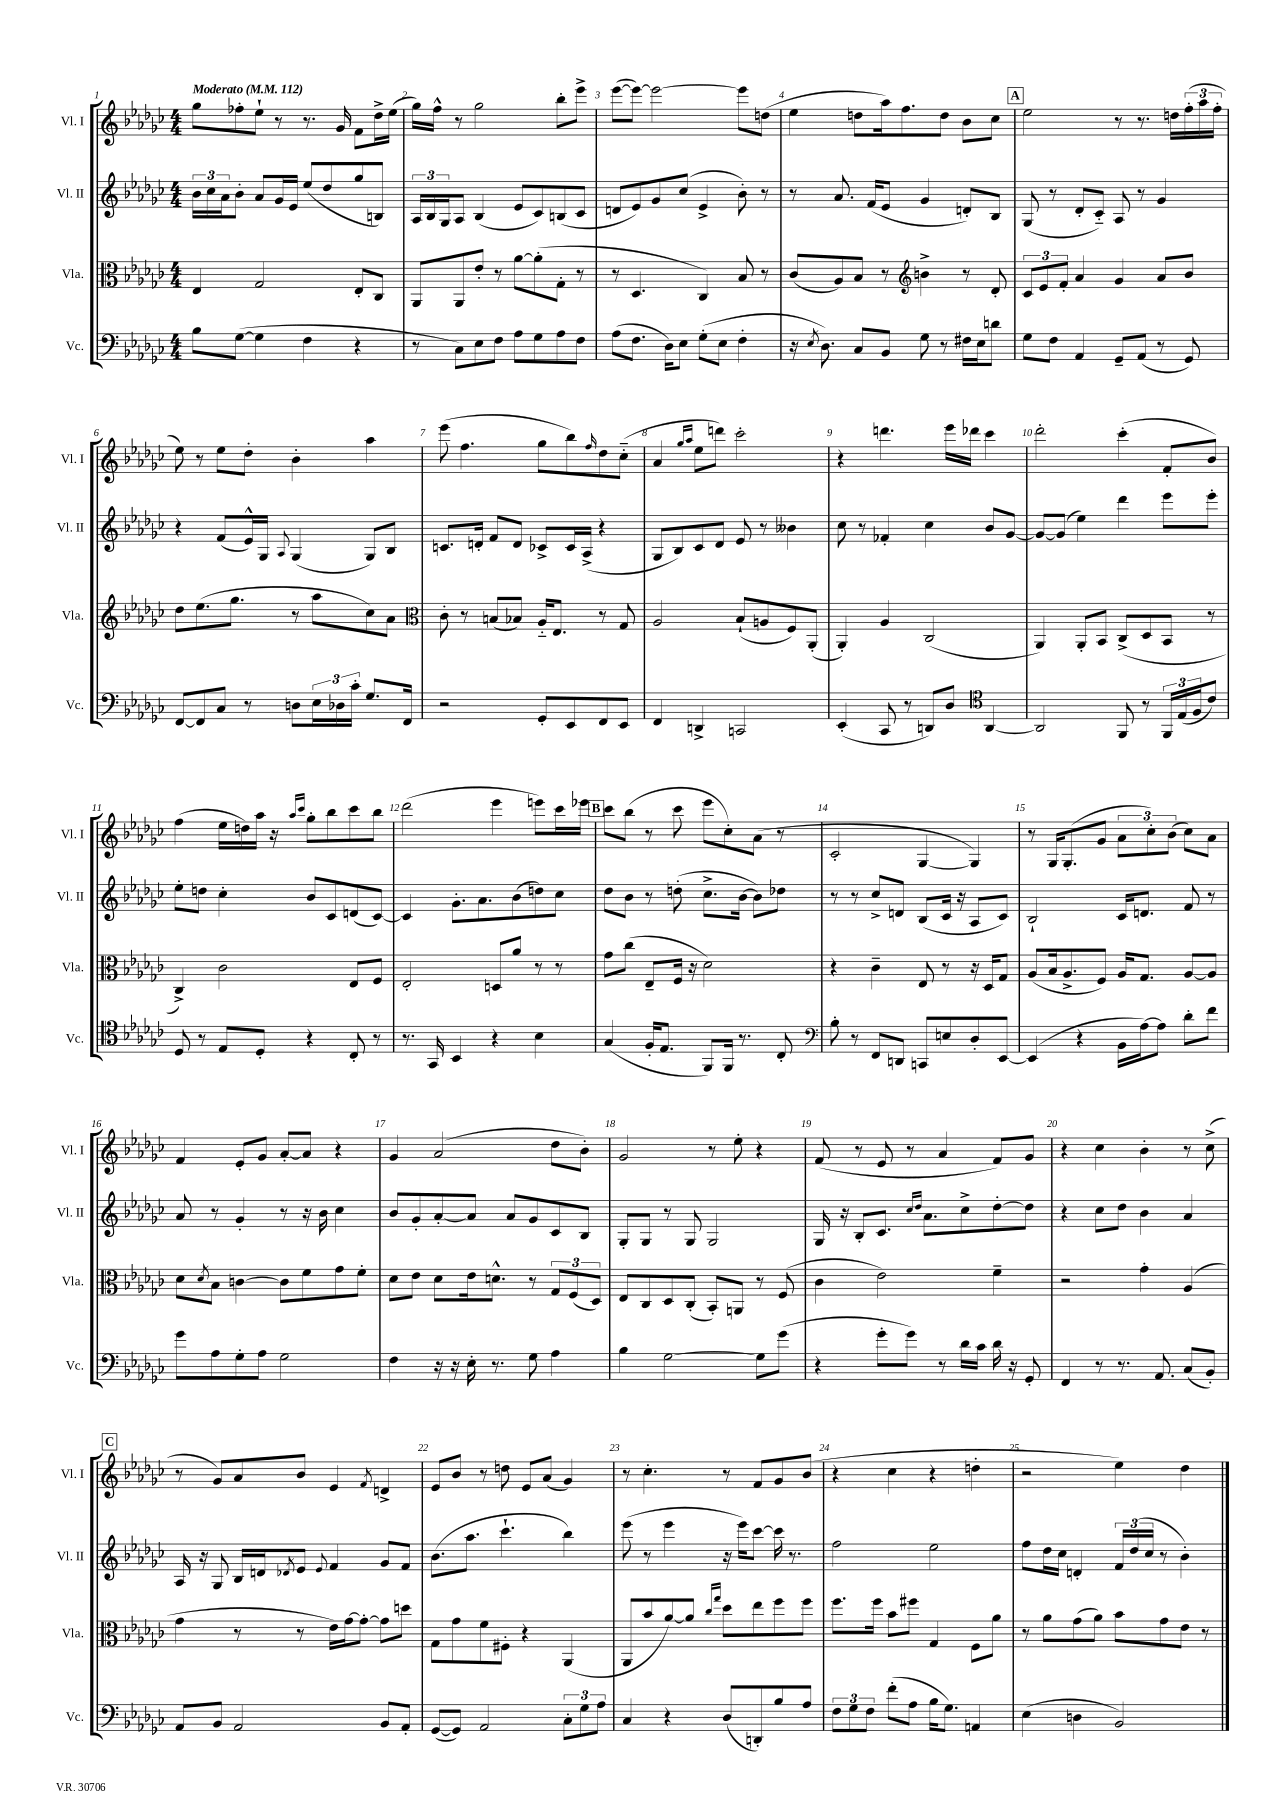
<<
\new StaffGroup <<
\new Staff = "s0" \with { instrumentName = "Vl. I" shortInstrumentName = "Vl. I" } {
    \clef treble \key ges \major \numericTimeSignature \time 4/4 \tempo "Moderato" 4 = 112
    ges''8 fes''8-. ees''8-! r8 r8. ges'16 f'8 des''16-> ees''16( |
    ges''16) f''16-^ r8 ges''2 bes''8-. ees'''8-> |
    ees'''8~( ees'''8~) ees'''2~ ees'''8 d''8( |
    ees''4 d''8 aes''16) f''8. d''8 bes'8 ces''8 |
    \mark \markup { \box "A" } ees''2 r8 r8. d''16 \tuplet 3/2 { f''16-.( aes''16 f''16-. } |
    ees''8) r8 ees''8 des''8-. bes'4-. aes''4 |
    ees'''8( f''4. ges''8 bes''8) \grace { f''16 } des''8 ces''8-_( |
    aes'4 \grace { ges''16 aes''16 } ees''8 d'''8) ces'''2-. |
    r4 d'''4. ees'''16 des'''16 ces'''4 |
    des'''2-. ces'''4-.( f'8-. bes'8) |
    f''4( ees''16 d''16) aes''16 r16 \grace { aes''16 ces'''16 } ges''8-. bes''8 ces'''8 bes''8 |
    des'''2( ees'''4 e'''8) ces'''16 ees'''16 |
    \mark \markup { \box "B" } ces'''8 bes''8( r8 ces'''8 ees'''8 ces''8-.) aes'8( r8 |
    ces'2-. ges4~ ges4) |
    r8 ges16 ges8.-.( ges'8 \tuplet 3/2 { aes'8 ces''8-.) bes'8( } ces''8) aes'8 |
    f'4 ees'8-. ges'8 aes'8~-. aes'8 r4 |
    ges'4 aes'2( des''8 bes'8-.) |
    ges'2 r8 ees''8-. r4 |
    f'8( r8 ees'8 r8 aes'4 f'8) ges'8 |
    r4 ces''4 bes'4-. r8 ces''8->( |
    \mark \markup { \box "C" } r8 ges'8) aes'8 bes'8 ees'4 \acciaccatura { f'8 } d'4-> |
    ees'8 bes'8 r8 d''8 ees'8 aes'8( ges'4) |
    r8 ces''4.-. r8 f'8 ges'8 bes'8( |
    r4 ces''4 r4 d''4-. |
    r2 ees''4) des''4 \bar "|." |
}
\new Staff = "s1" \with { instrumentName = "Vl. II" shortInstrumentName = "Vl. II" } {
    \clef treble \key ges \major \numericTimeSignature \time 4/4
    \tuplet 3/2 { bes'16 ces''16 aes'16 } bes'8-. aes'8 ges'16 ees'16 ees''8( des''8 ges''8 b8) |
    \tuplet 3/2 { aes16 bes16 ges16 } aes8 bes4( ees'8 ces'8) b8( ces'8 |
    d'8 ees'8) ges'8 ces''8( ees'4-> bes'8-.) r8 |
    r8 aes'8. f'16( ees'8 ges'4 d'8-.) bes8 |
    \mark \markup { \box "A" } ges8( r8 des'8-. ces'8-_) aes8 r8 ges'4 |
    r4 f'8( ees'16-^) ges16 \appoggiatura { aes8 } ges4( ges8) bes8 |
    c'8. d'16-. f'8 d'8 ces'8-> ces'16 aes16->( r4 |
    ges8 bes8) ces'8 des'8 ees'8 r8 beses'4 |
    ces''8 r8 fes'4-. ces''4 bes'8 ges'8~ |
    ges'8~ ges'8( ees''4) des'''4 ees'''8 ees'''8-. |
    ees''8-. d''8 ces''4-. bes'8 ces'8 d'8( ces'8~) |
    ces'4 ges'8.-. aes'8. bes'8( d''8) ces''8 |
    \mark \markup { \box "B" } des''8 bes'8 r8 d''8-.( ces''8.-> bes'16~ bes'8) des''8 |
    r8 r8 ces''8-> d'8 bes8( ces'16 r16 aes8 ces'8) |
    bes2-! ces'16 d'8. f'8 r8 |
    aes'8 r8 ges'4-. r8 r16 bes'16 ces''4 |
    bes'8 ges'8-. aes'8~-. aes'8 aes'8 ges'8 ces'8 bes8 |
    ges8-. ges8 r8 ges8 ges2 |
    ges16 r16 bes8-. ces'8. \grace { ces''16 des''16 } aes'8. ces''8-> des''8~-. des''8 |
    r4 ces''8 des''8 bes'4 aes'4 |
    \mark \markup { \box "C" } aes16 r16 ges8 bes16 d'16 \acciaccatura { des'8 } ees'8 \appoggiatura { ees'8 } f'4 ges'8 f'8 |
    bes'8.( aes''8. ces'''4.-! bes''4) |
    ees'''8( r8 ees'''4 r16 ees'''16) ces'''8~ ces'''16 r8. |
    f''2 ees''2 |
    f''8 des''16 ces''16 d'4-. \tuplet 3/2 { f'16 des''16( ces''16 } r8 bes'4-.) \bar "|." |
}
\new Staff = "s2" \with { instrumentName = "Vla." shortInstrumentName = "Vla." } {
    \clef alto \key ges \major \numericTimeSignature \time 4/4
    ees4 ges2 ees8-. ces8 |
    aes,8 aes,8 ees'8-. r8 aes'8~ aes'8-.( ges8-. r8 |
    r8 des4. ces4) bes8 r8 |
    ces'8( aes8) bes8 r8 \clef treble b'4-> r8 des'8-. |
    \mark \markup { \box "A" } \tuplet 3/2 { ces'8 ees'8 f'8-. } aes'4 ges'4 aes'8 bes'8 |
    des''8 ees''8.( ges''8. r8 aes''8 ces''8) aes'8 |
    \clef alto ces'8-. r8 b8( bes8) aes16-_ ees8. r8 ges8 |
    aes2 bes8-!( a8 f8) aes,8-.( |
    aes,4-.) aes4 ces2( |
    aes,4) aes,8-. bes,8 ces8->( des8 bes,8 r8 |
    ces4->) ces'2 ees8 f8 |
    ees2-. d8 aes'8 r8 r8 |
    \mark \markup { \box "B" } ges'8 ces''8( ees8-- f16 r16 des'2) |
    r4 ces'4-- ees8 r8 r16 des16 ges8 |
    aes8( bes16 aes8.-> f8) aes16 ges8. aes8~ aes8 |
    des'8 \acciaccatura { des'8 } bes8 c'4~ c'8 f'8 ges'8 f'8-. |
    des'8 ees'8 des'8 ees'16 d'8.-^ r8 \tuplet 3/2 { ges8 f8( des8) } |
    ees8 ces8 des8 ces8-.( bes,8-.) a,8 r8 f8( |
    ces'4 ees'2) f'4-- |
    r2 ges'4-. aes4( |
    \mark \markup { \box "C" } ges'4 r8 r8 ees'16) ges'16~ ges'8~-. ges'8 d''8 |
    ges8 ges'8 f'8 fis8-. r4 aes,4( |
    aes,8 bes'8 aes'8~) aes'8 \grace { ces''16 ges''16 } des''8 ees''8 f''8 f''8 |
    f''8. f''16 bes'8 fis''8 ges4 f8 aes'8 |
    r8 aes'8 ges'8( aes'8) bes'8 ges'8 ees'8 r8 \bar "|." |
}
\new Staff = "s3" \with { instrumentName = "Vc." shortInstrumentName = "Vc." } {
    \clef bass \key ges \major \numericTimeSignature \time 4/4
    bes8 ges8~( ges4 f4 r4 |
    r8 ces8) ees8 f8 aes8 ges8 aes8 f8 |
    aes8( f8. des16) ees8 ges8-.( ees8 f4-. |
    r16 \acciaccatura { ees8 } des8.) ces8 bes,8 ges8 r8 fis16 ees16 d'8 |
    \mark \markup { \box "A" } ges8 f8 aes,4 ges,8-- aes,8( r8 ges,8) |
    f,8~ f,8 ces8 r8 d8 \tuplet 3/2 { ees16 des16 ces'16-. } ges8. f,16 |
    r2 ges,8-. ees,8 f,8 ees,8 |
    f,4 d,4-> c,2 |
    ees,4-.( ces,8 r8 d,8) des8 \clef tenor aes,4~ |
    aes,2 f,8 r8 \tuplet 3/2 { f,16 ees16( f16 } ces'8) |
    des8 r8 ees8 des8-. r4 ces8-. r8 |
    r8. ges,16 bes,4 r4 bes4 |
    \mark \markup { \box "B" } ges4( f16-. ees8. f,8) f,16 r8. ces8-. |
    \clef bass bes8-. r8 f,8 d,8 c,8 e8 des8-. ees,8~ |
    ees,4( r4 bes,16 aes16~) aes8 des'8-. f'8 |
    ges'8 aes8 ges8-. aes8 ges2 |
    f4 r16 r16 ees16-. r8. ges8 aes4 |
    bes4 ges2~ ges8 ges'8( |
    r4 ges'8-. ges'8) r8 des'16 ces'16 des'16 r16 ges,8-. |
    f,4 r8 r8. aes,8. ces8( bes,8-.) |
    \mark \markup { \box "C" } aes,8 bes,8 aes,2 bes,8 aes,8-. |
    ges,8~( ges,8) aes,2 \tuplet 3/2 { ces8-. ges8 aes8 } |
    ces4 r4 des8( d,8-.) bes8 aes8 |
    \tuplet 3/2 { f8 ges8 f8 } f'8-.( aes8 bes16 ges8.) a,4 |
    ees4( d4 bes,2) \bar "|." |
}
>>
>>
\layout { \context { \Score \override BarNumber.break-visibility = ##(#f #t #t) barNumberVisibility = #all-bar-numbers-visible } }
